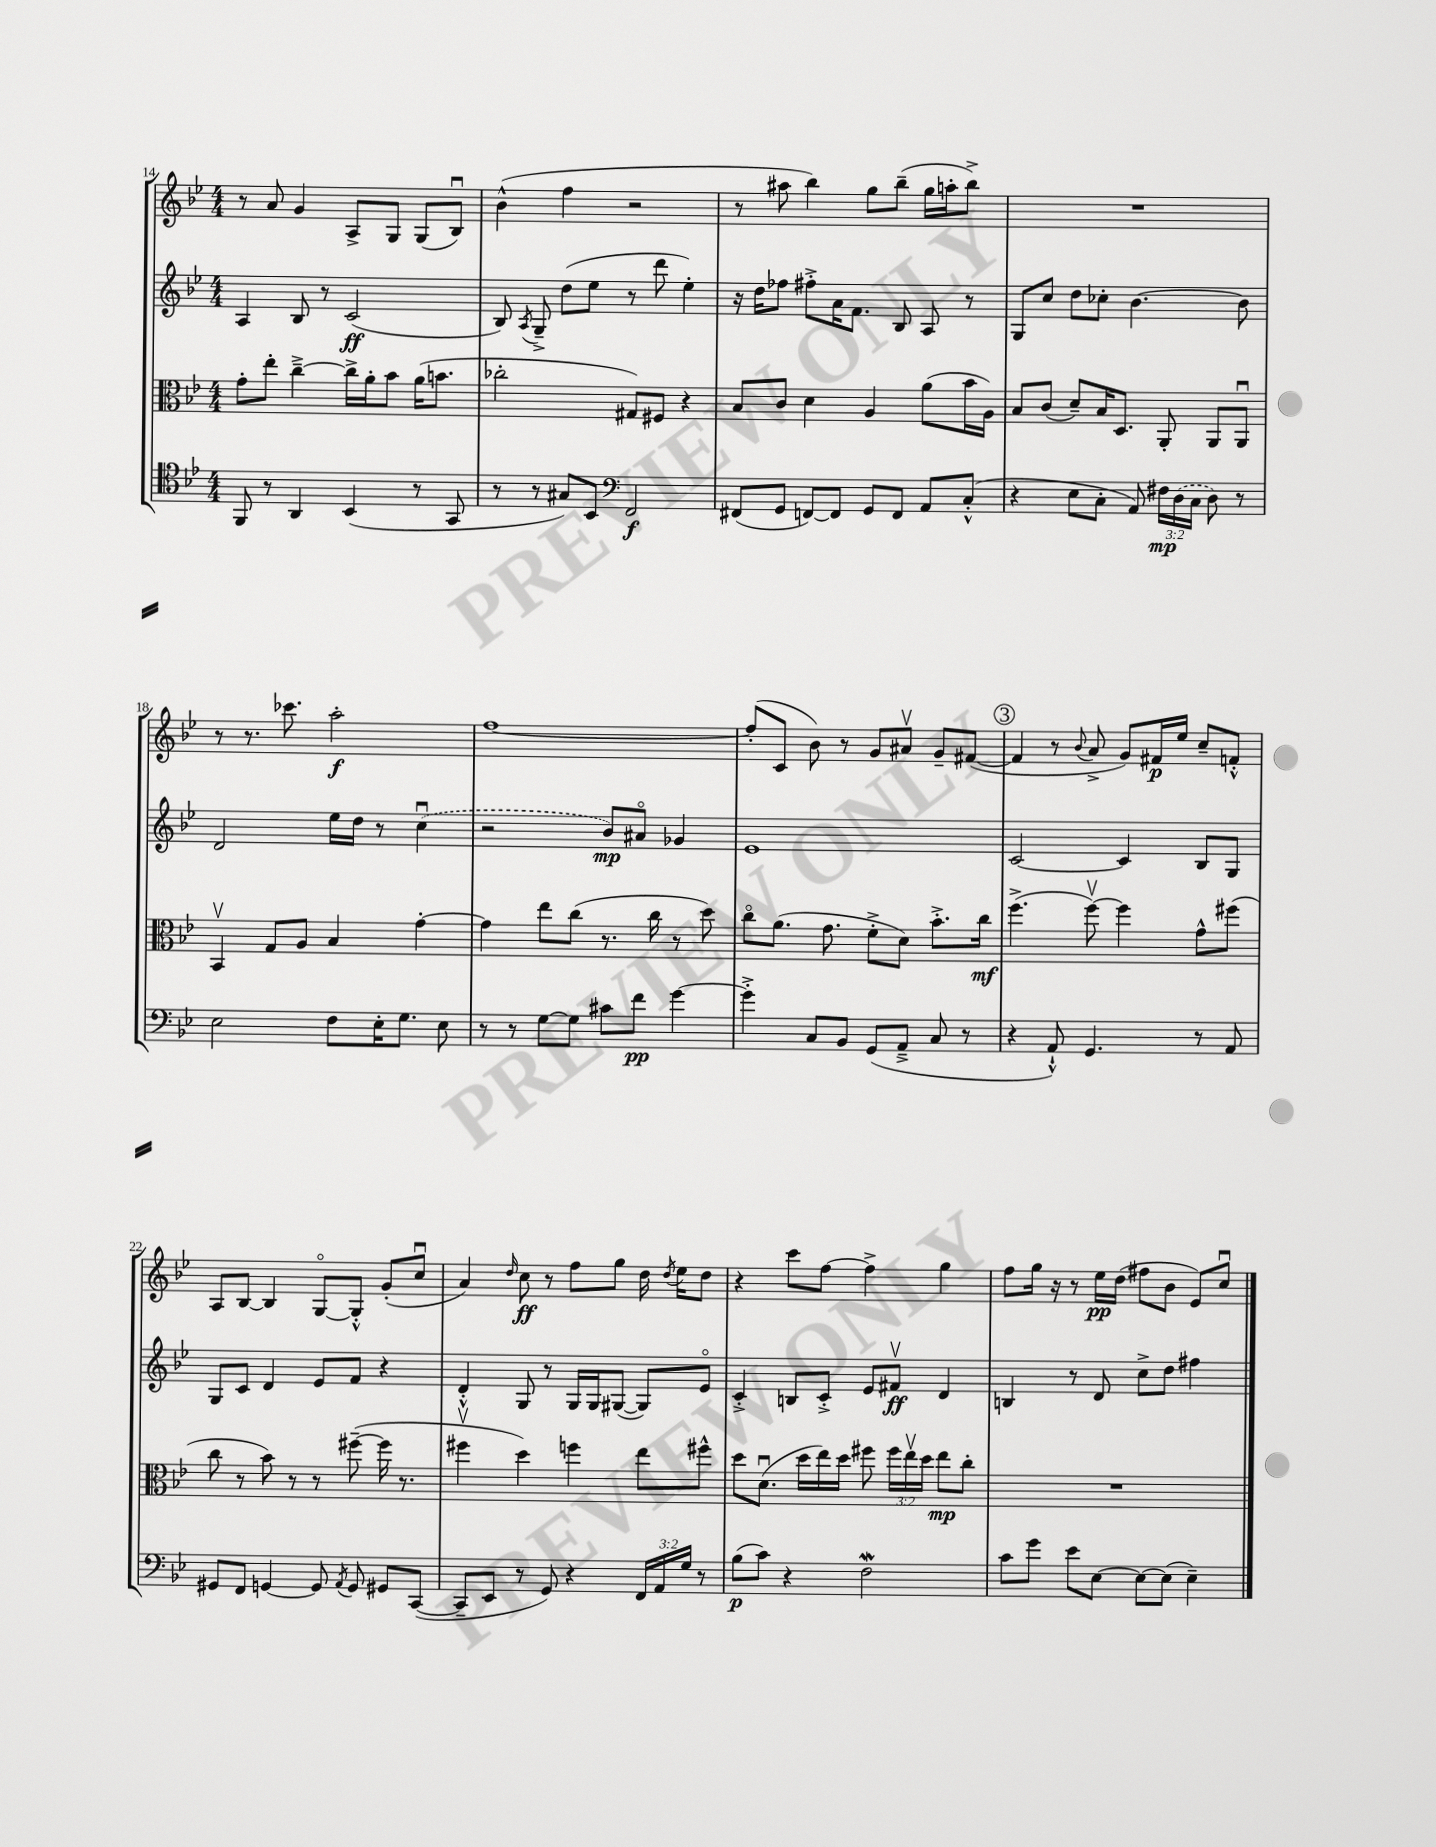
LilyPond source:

<<
\new StaffGroup <<
\new Staff = "s0" {
    \clef treble \key bes \major \numericTimeSignature \time 4/4
    \autoBeamOff r8 a'8 g'4 a8[-> g8] g8[( bes8]\downbow) |
    bes'4-^( f''4 r2 |
    r8 ais''8 bes''4) g''8[ bes''8]--( g''16[ a''16-. bes''8]->) |
    R1 |
    r8 r8. ces'''8. a''2-.\f |
    f''1~ |
    f''8[-.( c'8] bes'8) r8 g'8[ ais'8]\upbow g'8[-- fis'8]~( |
    \mark \markup { \circle "3" } fis'4 r8 \appoggiatura { bes'8 } a'8-> g'8[) fis'16\p ees''16] c''8[-- f'8]-.-^ |
    a8[ bes8]~ bes4 g8[~\flageolet g8]-.-^ g'8[-.( c''8]\downbow |
    a'4) \grace { d''16 } c''8\ff r8 f''8[ g''8] d''16 \acciaccatura { d''8 } ees''16[ d''8] |
    r4 c'''8[ f''8]~ f''4-> g''4 |
    f''8[ g''16] r16 r8 ees''16[\pp d''16]( fis''8[ bes'8] ees'8[) c''8]\downbow \bar "|." |
}
\new Staff = "s1" {
    \clef treble \key bes \major \numericTimeSignature \time 4/4
    \autoBeamOff a4 bes8 r8 c'2\ff( |
    bes8) \acciaccatura { a8 } g8---> d''8[( ees''8] r8 d'''8 ees''4-.) |
    r16 d''16[ fes''8] fis''8[-.-> a'16 f'8.] bes8 a8 r8 |
    g8[ c''8] d''8[ ces''8]-. bes'4.~ bes'8 |
    d'2 ees''16[ d''16] r8 \once \slurDashed c''4\downbow( |
    r2 bes'8[\mp) ais'8]\flageolet ges'4 |
    ees'1 |
    \mark \markup { \circle "3" } c'2~ c'4 bes8[ g8] |
    g8[ c'8] d'4 ees'8[ f'8] r4 |
    d'4-.-^ g8 r8 g16[ g16 gis8]~( gis8[) ees'8]\flageolet |
    c'4-.-> b8[ c'8]-.-> ees'8[ fis'8]\upbow\ff d'4 |
    b4 r8 d'8 c''8[-> d''8] fis''4 \bar "|." |
}
\new Staff = "s2" {
    \clef alto \key bes \major \numericTimeSignature \time 4/4 \override Staff.TupletNumber.text = #tuplet-number::calc-fraction-text
    \autoBeamOff g'8[-. ees''8]-. c''4~---> c''16[-> a'16-. bes'8] a'16[( b'8.] |
    ces''2-. gis8[) fis8] r4 |
    bes8[ c'8] d'4 a4 a'8[( bes'16 a16]) |
    bes8[ c'8]( d'8[--) bes16 d8.] a,8-. a,8[ a,8]\downbow |
    bes,4\upbow g8[ a8] bes4 g'4~-. |
    g'4 ees''8[ c''8]( r8. c''16 r8 d''8) |
    c''8[\flageolet a'8.]( g'8. f'8[-.-> d'8]) bes'8.[-.-> c''16]\mf |
    \mark \markup { \circle "3" } f''4.->( f''8~\upbow) f''4 g'8[-^ fis''8]( |
    c''8 r8 bes'8) r8 r8 fis''8~--( fis''16 r8. |
    fis''4\upbow d''4) f''4 ees''8[ fis''8]-^ |
    d''8[ d'8.]\downbow( d''16[ ees''16) d''16] fis''8 \tuplet 3/2 { fis''16[ ees''16\upbow d''16] } ees''8[\mp c''8]-. |
    R1 \bar "|." |
}
\new Staff = "s3" {
    \clef tenor \key bes \major \numericTimeSignature \time 4/4 \override Staff.TupletNumber.text = #tuplet-number::calc-fraction-text
    \autoBeamOff f,8 r8 a,4 bes,4( r8 g,8 |
    r8 r8 gis8[) bes,8] \clef bass f,2\f |
    fis,8[( g,8] f,8[~) f,8] g,8[ f,8] a,8[ c8]-.-^( |
    r4 ees8[ c8]-. a,8) \tuplet 3/2 { fis16[\mp \once \slurDashed d16( c16] } d8) r8 |
    ees2 f8[ ees16-. g8.] ees8 |
    r8 r8 g8[~ g8] cis'8[ f'8]\pp g'4~ |
    g'4-.-> c8[ bes,8] g,8[( a,8]---> c8 r8 |
    \mark \markup { \circle "3" } r4 a,8-!-^) g,4. r8 a,8 |
    gis,8[ f,8] g,4~ g,8 \acciaccatura { a,8 } g,8 gis,8[ c,8]~( |
    c,8[-- ees,8] r8 g,8) r4 \tuplet 3/2 { f,16[ a,16 g16] } r8 |
    bes8[\p( c'8]) r4 f2\mordent |
    c'8[ g'8] ees'8[ ees8]~ ees8[~ ees8]( ees4--) \bar "|." |
}
>>
>>
\layout { \context { \Score currentBarNumber = #14 } }
